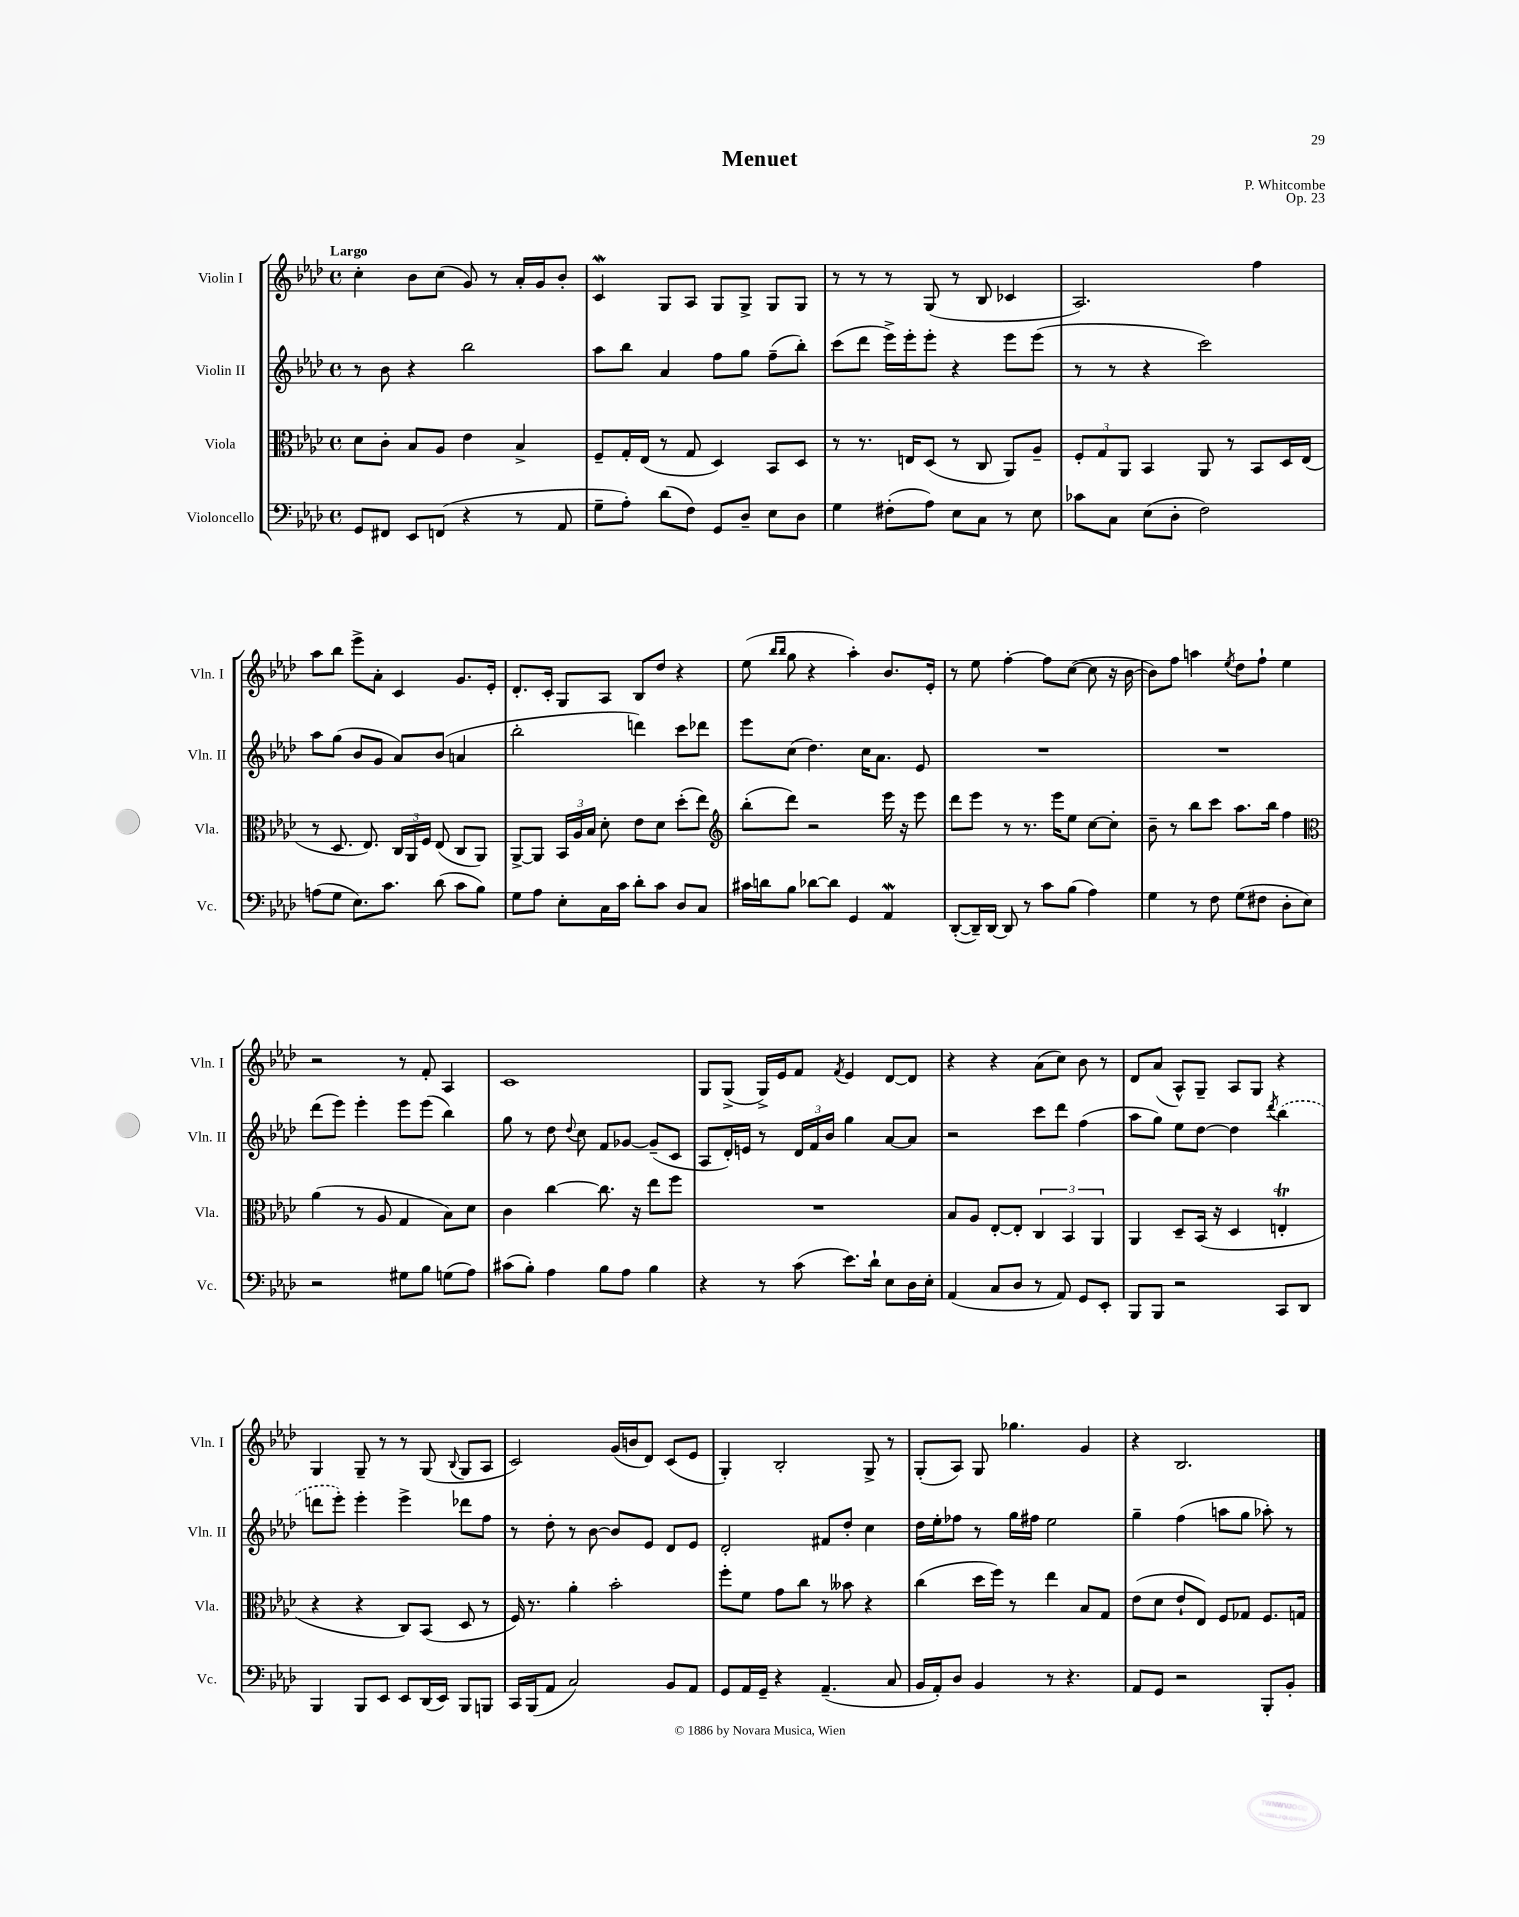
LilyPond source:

\header { title = "Menuet" composer = "P. Whitcombe" opus = "Op. 23" }
<<
\new StaffGroup <<
\new Staff = "s0" \with { instrumentName = "Violin I" shortInstrumentName = "Vln. I" } {
    \clef treble \key aes \major \defaultTimeSignature \time 4/4 \tempo "Largo"
    \autoBeamOff c''4-. bes'8[ c''8]( g'8) r8 aes'16[-. g'16 bes'8]-. |
    c'4\mordent g8[ aes8] g8[ g8]-> g8[ g8] |
    r8 r8 r8 g8( r8 bes8 ces'4 |
    aes2.) f''4 |
    aes''8[ bes''8] ees'''8[-> aes'8]-. c'4 g'8.[ ees'16]-. |
    des'8.[-. c'16]-. g8[ aes8] bes8[ des''8] r4 |
    ees''8( \grace { bes''16[ bes''16] } g''8 r4 aes''4-.) bes'8.[ ees'16]-. |
    r8 ees''8 f''4~-. f''8[ c''8]~( c''8 r16 bes'16~ |
    bes'8[) f''8] a''4 \acciaccatura { ees''8 } des''8[ f''8]-! ees''4 |
    r2 r8 f'8-. aes4 |
    c'1 |
    g8[ g8]->( g16[->) ees'16 f'8] \acciaccatura { f'8 } ees'4 des'8[~ des'8] |
    r4 r4 aes'8[( c''8]) bes'8 r8 |
    des'8[ aes'8]( aes8[-^) g8]-- aes8[ g8] r4 |
    g4 g8-- r8 r8 g8( \appoggiatura { bes8 } g8[ aes8] |
    c'2) g'16[( b'16 des'8]) c'8[( ees'8] |
    g4-.) bes2-. g8-> r8 |
    g8[-.( aes8]) g8 ges''4. g'4 |
    r4 bes2. \bar "|." |
}
\new Staff = "s1" \with { instrumentName = "Violin II" shortInstrumentName = "Vln. II" } {
    \clef treble \key aes \major \defaultTimeSignature \time 4/4
    \autoBeamOff r8 bes'8 r4 bes''2 |
    aes''8[ bes''8] aes'4 f''8[ g''8] f''8[--( bes''8]-.) |
    c'''8[( des'''8] ees'''16[->) ees'''16-. ees'''8]-. r4 ees'''8[ ees'''8]( |
    r8 r8 r4 c'''2) |
    aes''8[ g''8]( bes'8[ g'8] aes'8[) bes'8]( a'4 |
    bes''2-. d'''4) c'''8[ des'''8] |
    ees'''8[ c''8]( des''4.) c''16[ aes'8.] ees'8 |
    R1 |
    R1 |
    des'''8[( ees'''8]) ees'''4-. ees'''8[ ees'''8]( bes''4) |
    g''8 r8 des''8 \appoggiatura { des''8 } c''8 f'8[ ges'8]~ ges'8[--( c'8] |
    aes8[ des'16-.) e'16] r8 \tuplet 3/2 { des'16[ f'16 bes'16] } g''4 aes'8[~ aes'8] |
    r2 c'''8[ des'''8] f''4( |
    aes''8[ g''8]) ees''8[ des''8]~ des''4 \acciaccatura { des'''8 } \once \slurDashed bes''4( |
    d'''8[ ees'''8]-.) ees'''4-. ees'''4-> des'''8[ f''8] |
    r8 des''8-. r8 bes'8~ bes'8[ ees'8] des'8[ ees'8] |
    des'2-. fis'8[ des''8]-. c''4 |
    des''16[ ees''16-. fes''8] r8 g''16[ fis''16] ees''2 |
    g''4-- f''4( a''8[ g''8] aes''8-.) r8 \bar "|." |
}
\new Staff = "s2" \with { instrumentName = "Viola" shortInstrumentName = "Vla." } {
    \clef alto \key aes \major \defaultTimeSignature \time 4/4
    \autoBeamOff des'8[ c'8]-. bes8[ aes8] ees'4 bes4-> |
    f8[-- g16-. ees16]( r8 g8 des4) bes,8[ des8] |
    r8 r8. e16[ des8]( r8 c8 aes,8[) aes8]-- |
    \tuplet 3/2 { f8[-. g8 aes,8] } bes,4 aes,8 r8 bes,8[ des16 ees16]( |
    r8 des8. ees8.) \tuplet 3/2 { c16[ aes,16 f16] } ees8( c8[ aes,8]) |
    aes,8[~-> aes,8] \tuplet 3/2 { bes,16[ aes16 bes16] } des'8-. ees'8[ des'8] des''8[-.( ees''8]) |
    \clef treble bes''8[-.( des'''8]) r2 ees'''16 r16 ees'''8 |
    des'''8[ ees'''8] r8 r8. ees'''16[ ees''8] c''8[~ c''8]-. |
    bes'8-- r8 bes''8[ c'''8] aes''8.[ bes''16] f''4 |
    \clef alto aes'4( r8 aes8 g4 bes8[) des'8] |
    c'4 c''4~ c''8. r16 ees''8[ f''8] |
    R1 |
    bes8[ aes8] ees8[~-. ees8]-. \tuplet 3/2 { c4 bes,4 aes,4 } |
    aes,4 des8[-- bes,16]( r16 des4 e4-.\trill |
    r4 r4 c8[) bes,8]( des8 r8 |
    f16) r8. aes'4-. bes'2-. |
    f''8[-. f'8] g'8[ c''8] r8 beses'8 r4 |
    c''4( des''16[ f''16]) r8 ees''4 bes8[ g8] |
    ees'8[( des'8] ees'8[-! ees8]) f8[ ges8] f8.[ g16] \bar "|." |
}
\new Staff = "s3" \with { instrumentName = "Violoncello" shortInstrumentName = "Vc." } {
    \clef bass \key aes \major \defaultTimeSignature \time 4/4
    \autoBeamOff g,8[ fis,8] ees,8[ f,8]( r4 r8 aes,8 |
    g8[-- aes8]-.) des'8[( f8]) g,8[ des8]-- ees8[ des8] |
    g4 fis8[-.( aes8]) ees8[ c8] r8 ees8 |
    ces'8[ c8] ees8[( des8]-. f2) |
    a8[( g8] ees8.[) c'8.] des'8( c'8[ bes8]) |
    g8[ aes8] ees8[-. c16 c'16] des'8[-. c'8] des8[ c8] |
    cis'16[ d'16 bes8] des'8[~ des'8] g,4 aes,4\mordent |
    des,8[~-.( des,16--) des,16]~ des,8 r8 c'8[ bes8]( aes4) |
    g4 r8 f8 g8[( fis8] des8[-. ees8]) |
    r2 gis8[ bes8] g8[( aes8]) |
    cis'8[( bes8]-.) aes4 bes8[ aes8] bes4 |
    r4 r8 c'8( ees'8.[) des'16]-! ees8[ des16 ees16]-. |
    aes,4( c8[ des8] r8 aes,8) g,8[ ees,8]-. |
    bes,,8[ bes,,8] r2 c,8[ des,8] |
    bes,,4 bes,,8[ ees,8] ees,8[ des,16( ees,16]) bes,,8[ b,,8] |
    c,16[ bes,,16( aes,8] c2) bes,8[ aes,8] |
    g,8[ aes,16 g,16]-- r4 aes,4.--( c8 |
    bes,16[ aes,16-.) des8] bes,4 r8 r4. |
    aes,8[ g,8] r2 bes,,8[-. bes,8]-. \bar "|." |
}
>>
>>
\layout { \context { \Score \remove "Bar_number_engraver" } }
